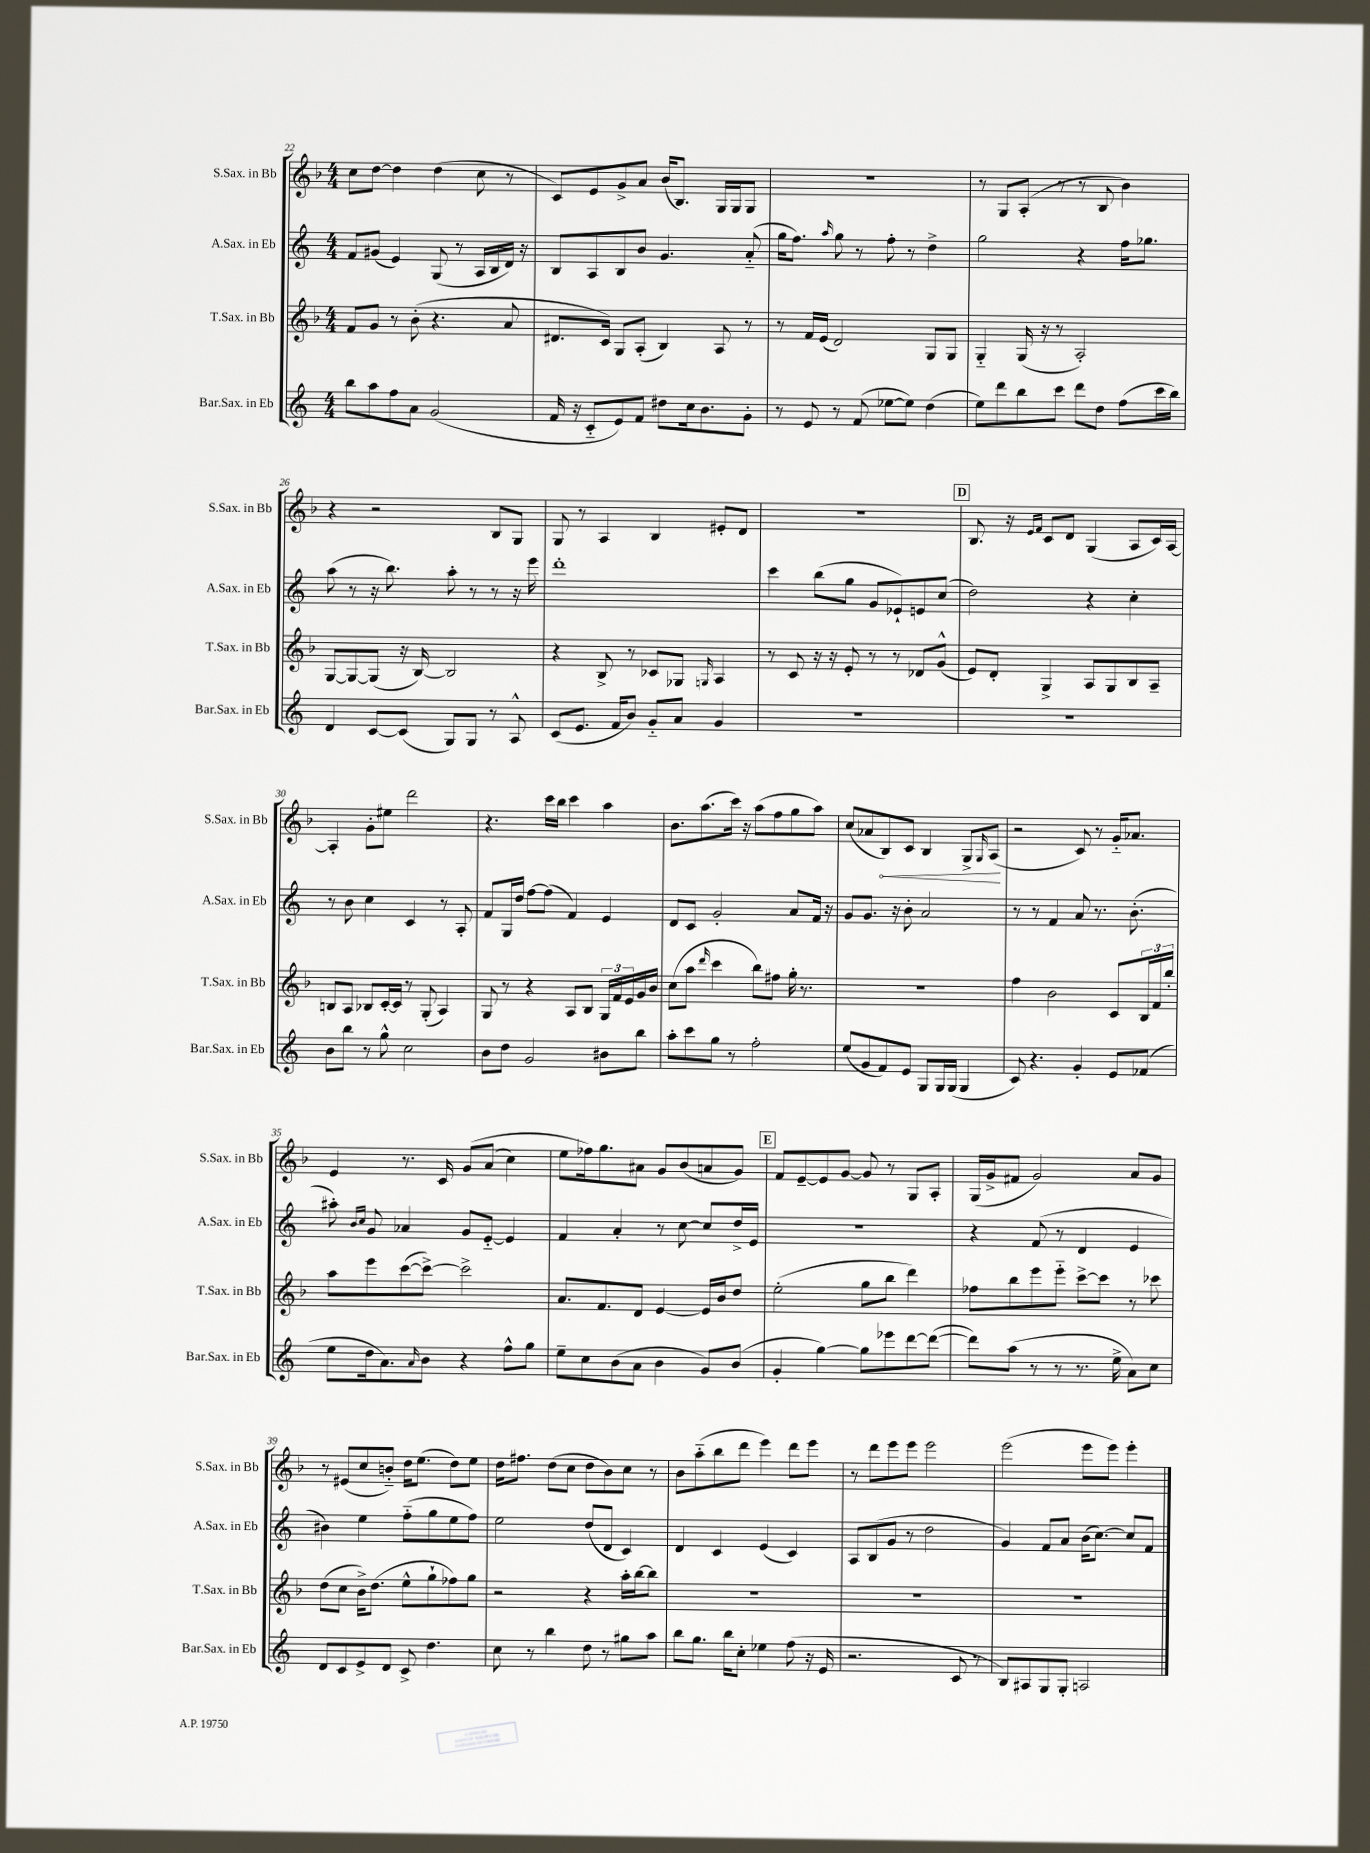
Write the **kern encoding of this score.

**kern	**kern	**kern	**kern
*staff4	*staff3	*staff2	*staff1
*clefG2	*clefG2	*clefG2	*clefG2
*k[]	*k[b-]	*k[]	*k[b-]
*M4/4	*M4/4	*M4/4	*M4/4
8bb\L	8f/L	8f/L	8cc\L
8aa\	8g/J	(8g#/J	[8dd\J
8ff\	8r	4e/)	4dd\]
8a\J	(8b-'\	.	.
(2g/	4.r	(8G/	(4dd\
.	.	8r	.
.	.	16A/LL	8cc\
.	.	16B/	.
.	8a/	16d/JJ)	8r
.	.	16r	.
=	=	=	=
16f/	8.d#/L	8B/L	8c/L)
16r	.	.	.
8c'~/L	.	8A/	8e/
.	16c/Jk)	.	.
8e/)	8G/L	8B/	8g^/
8f/J	(8A'/J	8b/J	8a/J
8dd#\L	4B-/)	4.g/	(16b-/LK
.	.	.	8.B-/J)
16cc\k	.	.	.
8.b\	.	.	.
.	8A/	.	16G/LL
.	.	.	16G/J
8g'\J	8r	(8a'~/	8G/J
=	=	=	=
8r	8r	16gg\LK	1r
.	.	8.ff\J)	.
8e/	16f/LL	.	.
.	(16e/JJ	.	.
.	.	16qqaa/	.
8r	2d/)	8gg\	.
(8f/	.	8r	.
[8ee-\L	.	8ff'\	.
8ee-\]J)	.	8r	.
(4dd\	8G/L	4dd^\	.
.	8G/J	.	.
=	=	=	=
8ee\L)	4G'~/	2gg\	8r
8ddd\	.	.	8G/L
8bb\	(16G/	.	(8A'/J
.	16r	.	.
8ccc\J	8r	.	8r
8ddd\L	2A'/)	4r	8r
8dd\J	.	.	8B-/
(8ff\L	.	16ff\LK	4b-\)
.	.	8.gg-\J	.
16ccc\L	.	.	.
16bb\JJ)	.	.	.
=	=	=	=
4d/	[8G/L	(8aa\	4r
.	8G/_	8r	.
[8c/L	(8G/]J	16r	2r
.	.	8.bb\)	.
(8c/]J	16r	.	.
.	[16B-/)	.	.
8G/L)	2B-/]	8aa'\	.
8G/J	.	8r	.
8r	.	8r	8B-/L
8A^^/	.	16r	8G/J
.	.	16eee\	.
=	=	=	=
(8c/L	4r	1ddd'	8G/
8.e/J	.	.	8r
.	8B-^/	.	4A/
16f/LK	.	.	.
8b/J)	8r	.	.
8g'~/L	8c-/L	.	4B-/
8a/J	8G-/J	.	.
.	16qqG/	.	.
4g/	4A/	.	8e#'/L
.	.	.	8d/J
=	=	=	=
1r	8r	4ccc\	1r
.	8c/	.	.
.	16r	(8bb\L	.
.	16r	.	.
.	8e'/	8gg\J	.
.	8r	8g/L	.
.	8r	8e-`/)	.
.	8d-/L	8e/	.
.	(8g^^/J	(8cc/J	.
=	=	=	=
1r	8e/L)	2dd\)	8.B-/
.	8d'/J	.	.
.	.	.	16r
.	.	.	16qqe/LL
.	.	.	16qqf/JJ
.	4G^/	.	8c/L
.	.	.	8d/J
.	8A/L	4r	(4G/
.	8G/	.	.
.	8B-/	4cc'\	8A/L
.	8A~/J	.	16c/L)
.	.	.	[16A/JJ
=	=	=	=
8b\L	8B/L	8r	4A'/]
8bb\J	8A/J	8b\	.
8r	8B-/L	4cc\	8g'\L
8gg^^\	[16c'/L	.	8ee#\J
.	16c/]JJ	.	.
2cc\	8r	4c/	2ddd\
.	(8G'/	.	.
.	4A/)	8r	.
.	.	8A'/	.
=	=	=	=
8b\L	8G/	8f/L	4.r
8dd\J	8r	16G/L	.
.	.	16dd/JJ	.
2g/	4r	[8ff\L	.
.	.	(8ff\]J	16ccc\LL
.	.	.	16bb-\JJ
.	8A/L	4f/)	4ccc\
.	8B-/J	.	.
8b#\L	24G/LL	4e/	4aa\
.	24f/	.	.
.	24e/	.	.
8bb\J	16g/	.	.
.	16b-/JJ	.	.
=	=	=	=
8aa'\L	(8cc\L	8d/L	8.b-\L
8ccc\	8aa\J	8c/J	.
.	.	.	(8.aa\
.	16qqddd/	.	.
8gg\J	4ccc\	2g'/	.
8r	.	.	16ccc\Jk)
.	.	.	16r
2ff'\	8bb-\L)	.	(8aa\L
.	8ff#\J	.	8ff\
.	16gg'\	8a/L	8gg\
.	8.r	.	.
.	.	16f/Jk	8aa\J)
.	.	16r	.
=	=	=	=
(8ee/L	1r	8g/L	(8cc/L
8g/	.	8.g/J	8a-/
8f/)	.	.	8B-/)
.	.	16r	.
8e/J	.	8b'\	8c/J
8G/L	.	2a/	4B-/
16G/L	.	.	.
(16G/JJ	.	.	.
4G/	.	.	8G^/L
.	.	.	16qqG/
.	.	.	(8A/J
=	=	=	=
8c/)	4ff\	8r	2r
4.r	.	8r	.
.	2b-\	4f/	.
4g'/	.	8a/	8c/)
.	.	8.r	8r
8e/L	8c/L	.	16g'~/LK
.	.	(8.b'\	8.a-/J
(8f-/J	24B-/L	.	.
.	24f/	.	.
.	24bb-'/JJ	.	.
=	=	=	=
8ee\L	8aa\L	8aa#'\)	4e/
.	.	16qqb/LL	.
.	.	16qqcc/JJ	.
16dd\k	8eee\	8g/	.
8.a\)	.	.	.
.	([8ccc\	4a-/	8.r
16qqa/	.	.	.
8b\J	8ccc^\_J)	.	.
.	.	.	16c/
4r	2ccc^\]	8g/L	&(8g/L
.	.	[8e'~/J	(8a/J
8ff^^\L	.	4e/]	4cc\)
8gg\J	.	.	.
=	=	=	=
8ee~\L	8.a/L	4f/	8ee\L
8cc\	.	.	16ff-\k&)
.	8.f/	.	8.gg\
(8b\	.	4a'/	.
8a\J	8d/J	.	8a#\J
4b\	[4e/	8r	8g/L
.	.	[8cc\	(8b-/
8g/L)	16e/]LL	8cc/]L	8a/
.	16b-/J	.	.
(8b/J	8dd/J	16dd^/L	8g/J)
.	.	16e/JJ	.
=	=	=	=
4g'/	(2ee'\	1r	8f/L
.	.	.	[8e~/
[4gg\)	.	.	8e/]
.	.	.	[8g/J
8gg\]L	8gg\L	.	8g/]
8eee-\	8bb-\J	.	8r
[8ddd\	4ddd\)	.	8G/L
(8ddd\_J	.	.	8A'/J
=	=	=	=
8ddd\]L)	8ff-\L	4r	(16G/LL
.	.	.	16g^/J
(8aa\J	8bb-\	.	8f#/J
8r	8eee\	(8f/	2g/)
8r	8eee'~\J	8r	.
8.r	[8ccc^\L	4d/	.
.	8ccc\]J	.	.
16ee^\	.	.	.
8a\L)	8r	4e/	8a/L
8cc\J	8ccc-\	.	8g/J
=	=	=	=
8d/L	(8dd\L	4b#\)	8r
8c/	8cc\J	.	(8e#/L
8e^/	16b-^\LK)	4ee\	8cc/
.	(8.dd\J	.	.
8d/J	.	.	8b'~/J)
8c^/	8ee^^\L	(8ff'~\L	16dd\LK
.	.	.	(8.ee\J
4.dd\	8gg`\	8gg\	.
.	8ff-\)	8ee\	8dd\L)
.	8gg\J	8ff\J)	8ee\J
=	=	=	=
8cc\	2r	2ee\	16dd\LK
.	.	.	8.ff#\J
8r	.	.	.
4bb\	.	.	(8dd\L
.	.	.	8cc\J
8dd\	4r	(8dd/L	8dd\L
8r	.	8d/J	8b-\)
8gg#\L	16aa'\LL	4c/)	8cc\J
.	[16bb-\J	.	.
8aa\J	8bb-\]J	.	8r
=	=	=	=
8bb\L	1r	4d/	8b-\L
8.gg\J	.	.	(8aa'~\
.	.	4c/	8bb-\
16bb\LK	.	.	.
8cc'\J	.	.	8ddd\J
4ee-\	.	(4e/	4eee\)
(8ff\	.	4c/)	8ddd\L
16r	.	.	8eee\J
16e/	.	.	.
=	=	=	=
2.r	1r	8A/L	8r
.	.	(8B/	8ddd\L
.	.	8g/J	8eee\
.	.	8r	8eee\J
.	.	2dd\	2eee\
8c/	.	.	.
8r	.	.	.
=	=	=	=
8B/L)	1r	4g/)	(2eee\
8A#/	.	.	.
8G/	.	8f/L	.
8G'/J	.	8a/J	.
2A/	.	(16b\LK	8eee\L
.	.	[8.cc\J)	.
.	.	.	8eee\J)
.	.	8cc/]L	4eee'\
.	.	8f/J	.
==	==	==	==
*-	*-	*-	*-
